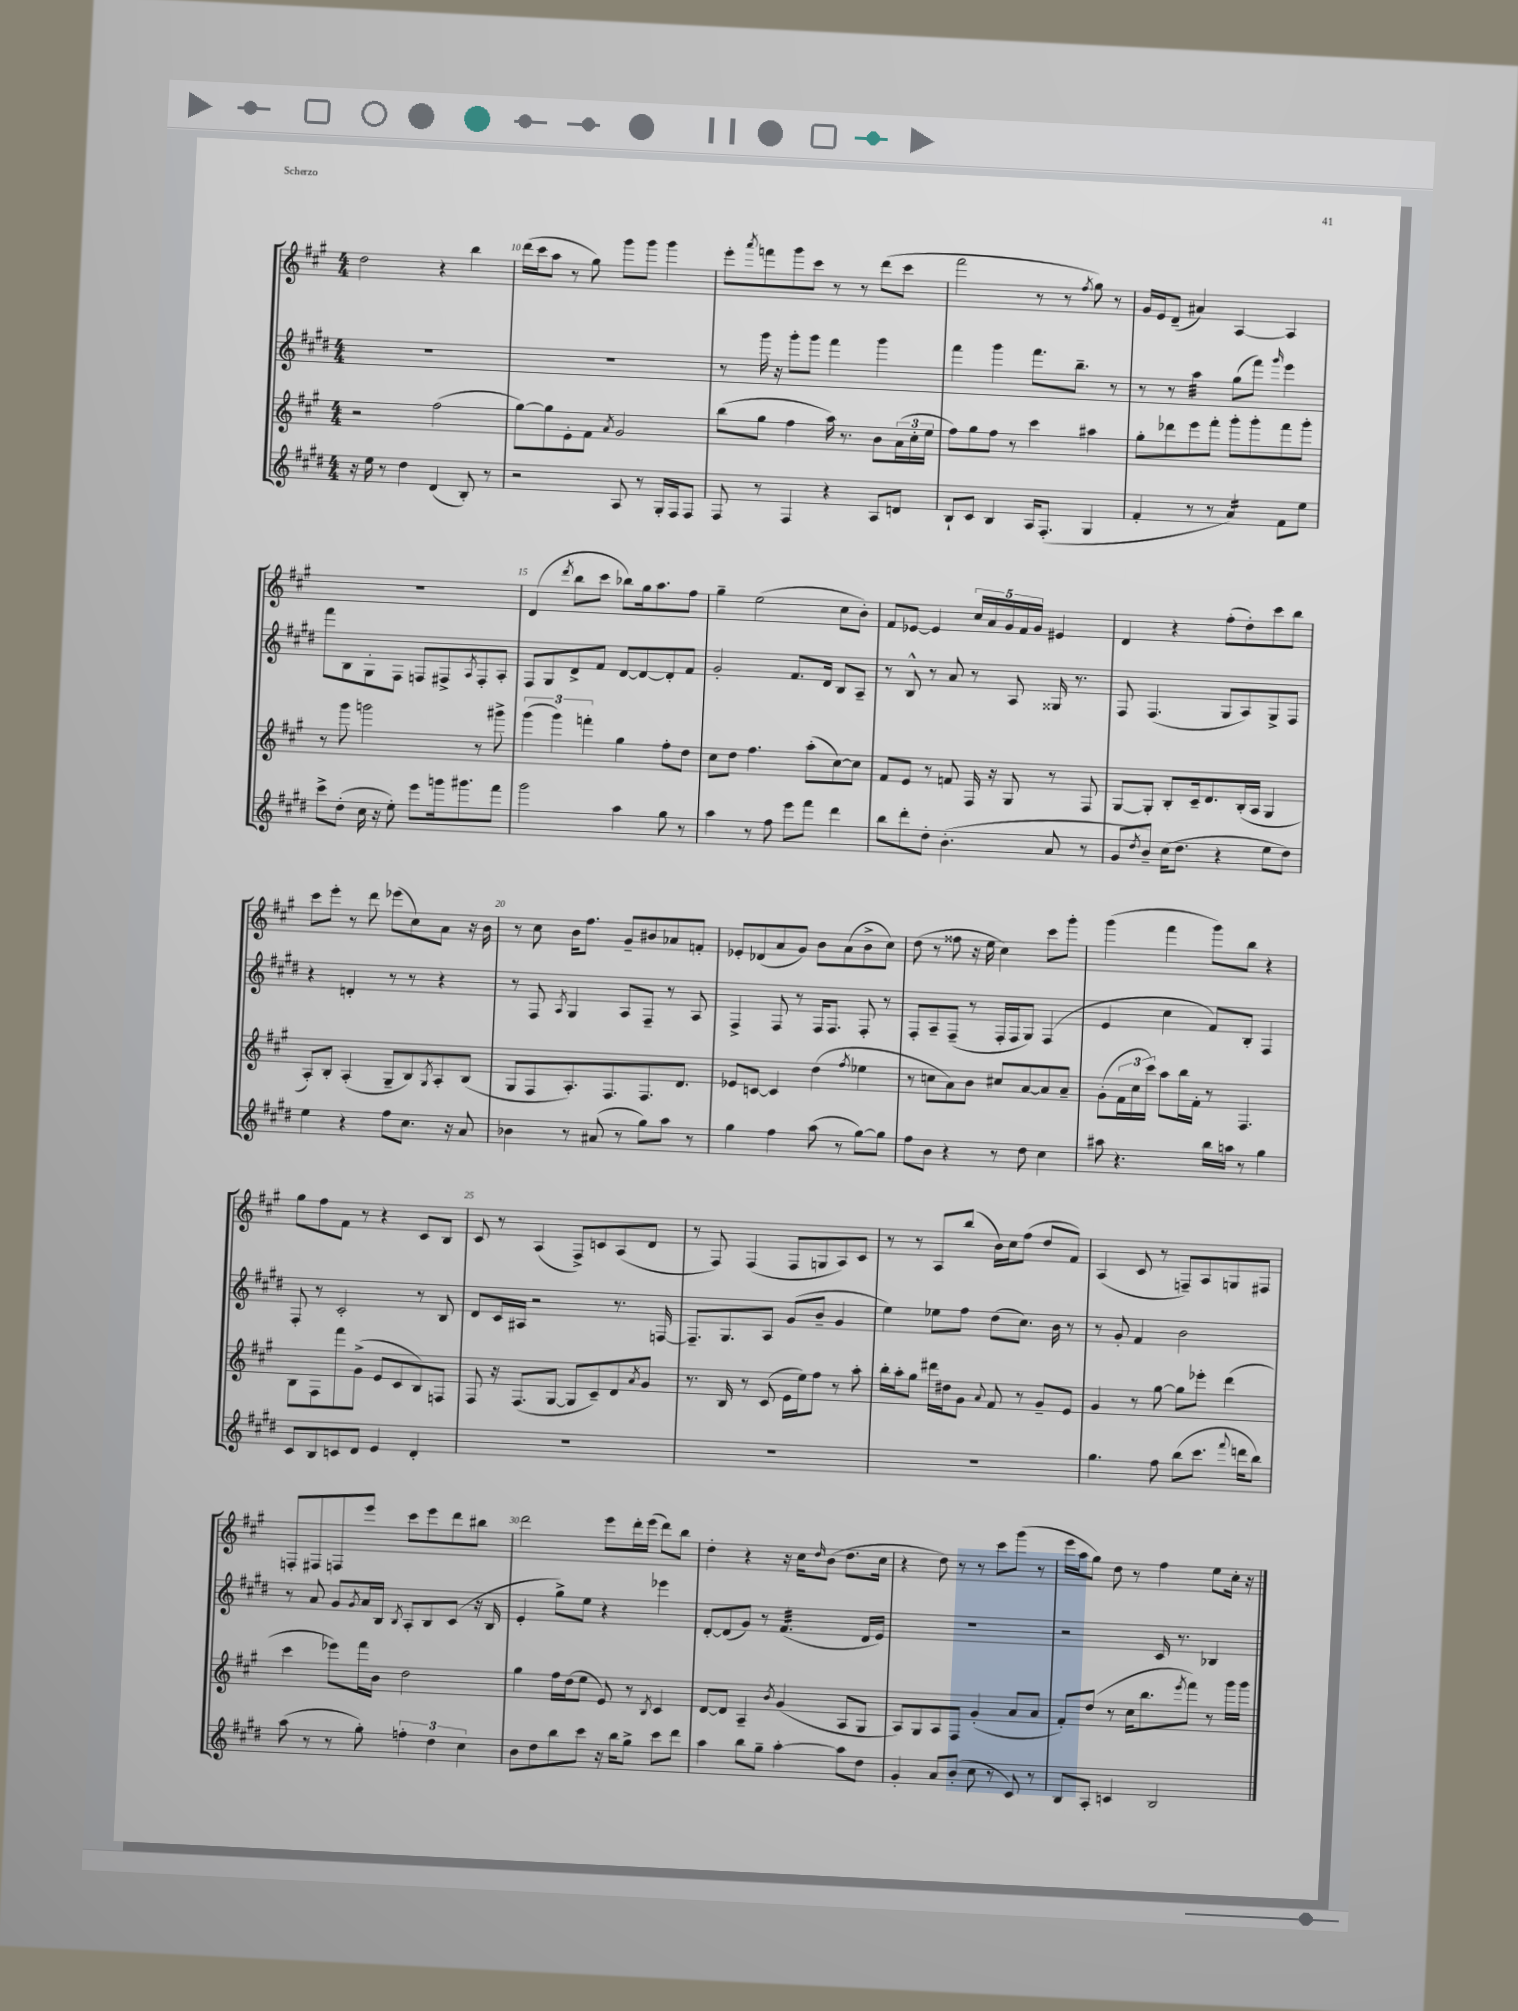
<<
\new StaffGroup <<
\new Staff = "s0" {
    \clef treble \key a \major \numericTimeSignature \time 4/4
    d''2 r4 b''4 |
    d'''16( cis'''16 a''8 r8 gis''8) gis'''8 gis'''8 gis'''4 |
    e'''8-. \acciaccatura { a'''8 } f'''8 gis'''8 cis'''8 r8 r8 d'''8( cis'''8 |
    fis'''2 r8 r8 \acciaccatura { fis''8 } gis''8) r8 |
    gis'16 e'16 d'8--( ais'4) a4~ a4 |
    R1 |
    d'4( \acciaccatura { d'''8 } b''8 cis'''8 bes''8) gis''16 a''8. fis''8 |
    gis''4-- e''2( cis''8 b'8-.) |
    fis'8 ees'8~ ees'4 \tuplet 5/4 { cis''16 a'16 gis'16 fis'16 gis'16 } eis'4 |
    d'4 r4 fis''8-.( d''8-.) cis'''8 b''8 |
    cis'''8 e'''8-. r8 d'''8 ees'''8( cis''8) a'8 r16 b'16 |
    r8 cis''8 b'16 fis''8. gis'8-- bis'8 aes'8 f'8-. |
    ees'8-. des'8( a'8 gis'8) b'8 a'8( b'8-> cis''8) |
    d''8( r8 fisis''8 r16 e''16 cis''4) cis'''8 gis'''8-. |
    gis'''4( fis'''4 gis'''8) b''8 r4 |
    gis''8 fis''8 fis'8 r8 r4 cis'8 b8 |
    cis'8 r8 a4( fis8->) c'8 a8( d'8 |
    r8 fis8) fis4( fis8 g8 a8) cis'8 |
    r8 r8 a8 b''8( b'16) cis''16 fis''8( d''8 fis'8) |
    a4( cis'8 r8 f8--) a8 g8 fis8 |
    f8-. fis8 f8 e'''8 cis'''8 e'''8 d'''8 bis''8 |
    d'''2 e'''8 d'''16-. e'''16( d'''8) b''8 |
    d''4-. r4 r16 cis''16 \grace { d''16 } b'8( d''8. cis''16 |
    r4 d''8) r8 r8 cis'''8 gis'''8( r8 |
    e'''16 a''16 gis''8) d''8 r8 fis''4 e''8 cis''16-. r16 \bar "|." |
}
\new Staff = "s1" {
    \clef treble \key e \major \numericTimeSignature \time 4/4
    R1 |
    R1 |
    r8 gis'''16 r16 gis'''8-. gis'''8 fis'''4 gis'''4 |
    fis'''4 gis'''4 fis'''8. b''8.-- r8 |
    r8 r8 a''4:32 gis''8( fis'''8) \grace { gis'''16 } e'''4 |
    fis'''8 b8 gis8-. fis8 f8 fis8-> \acciaccatura { a8 } fis8-. a8-. |
    fis8 gis8 dis'8-> fis'8 dis'8~ dis'8~ dis'8-. fis'8 |
    gis'2-. fis'8. dis'16 b8 a8-- |
    r8 b8-^ r8 a'8 r8 a8 gisis16 r8. |
    fis8 fis4.( gis8 a8) gis8-> fis8 |
    r4 d'4-. r8 r8 r4 |
    r8 fis8 \acciaccatura { a8 } gis4 a8 fis8-- r8 a8 |
    fis4-> fis8 r8 fis16 fis8. fis8-. r8 |
    fis8-. a8-- fis8--( r8 fis16-. fis16 gis8) fis4( |
    e'4 cis''4 fis'8) b8-. fis4 |
    fis8-. r8 cis'2-. r8 b8 |
    dis'8 cis'16 ais16 r2 r8. f16~ |
    f8.-- gis8. a8 gis'8( b'8-- gis'4 |
    e''4) ees''8 fis''8 dis''8( cis''8.) b'16 r8 |
    r8 gis'8-. fis'4 b'2 |
    r8 a'8 gis'8 \acciaccatura { gis'8 } a'16 b16 \acciaccatura { b8 } a8-. b8 cis'8( r16 b16 |
    e'4-. gis''8->) e''8 r4 ees'''4 |
    dis'8~-. dis'8( gis'8) r8 fis'4.:32( dis'16 e'16) |
    R1 |
    r2 cis'16 r8. bes4 \bar "|." |
}
\new Staff = "s2" {
    \clef treble \key a \major \numericTimeSignature \time 4/4
    r2 fis''2( |
    gis''8~) gis''8 e'8-. fis'8 \acciaccatura { a'8 } gis'2 |
    b''8( gis''8 fis''4 a''16) r8. b'8 \tuplet 3/2 { a'16( cis''16-. e''16 } |
    fis''8) gis''8 fis''8 r8 cis'''4 ais''4 |
    gis''8-. des'''8 e'''8 fis'''8-. gis'''8-. gis'''8-. fis'''8 gis'''8-. |
    r8 gis'''8 g'''2 r8 gis'''8-> |
    \tuplet 3/2 { gis'''4( gis'''4) f'''4-. } gis''4 fis''8-. d''8 |
    cis''8 d''8 fis''4. a''8-.( cis''8~) cis''8 |
    fis'8 e'8 r8 f'8 fis16 r16 gis8 r8 fis8 |
    gis8~ gis8-. b8-. cis'16-- d'8. b16-.( a16 gis4 |
    a8-.) b8-. a4-.( gis8-- b8) \acciaccatura { gis8 } a8-. b8( |
    gis8 fis8 a8.-.) fis8. fis8. d'8. |
    ees'8 c'8~ c'4 d''4( \acciaccatura { fis''8 } ees''4 |
    r8 c''8 a'8) b'8 cis''8 a'8~ a'8 a'8-- |
    gis'8-.( \tuplet 3/2 { fis'16 cis''16 cis'''16) } a''8 b''16 fis'16-. r8 fis4. |
    b8 fis8 fis'''8 gis'8->( e'8 cis'8 b8) f8 |
    fis8 r16 fis8.( gis8~ gis8 cis'8--) d'8 \acciaccatura { a'8 } gis'8 |
    r8. b16 r8 cis'8( e'16 e''16) fis''8 r8 a''8-. |
    b''16-. a''16-. gis''8 dis'''16 dis''16 gis'8 \appoggiatura { a'8 } fis'8 r8 gis'8-- e'8 |
    gis'4 r8 gis''8~ gis''8 ees'''8-. d'''4( |
    cis'''4 ees'''8) fis'''16 b'16 d''2 |
    gis''4 fis''16 d''16( e''8 e'8) r8 \acciaccatura { b8 } cis'4 |
    d'8~ d'8 a4-- \acciaccatura { b'8 } gis'4( a8 gis8 |
    a8) gis8 a8 fis8 gis'4-.( a'8 a'8 |
    fis'8-.) d''8( r8 cis''16 b''8. \acciaccatura { e'''8 } fis'''8) r8 gis'''16 gis'''16 \bar "|." |
}
\new Staff = "s3" {
    \clef treble \key e \major \numericTimeSignature \time 4/4
    r16 e''16 r8 dis''4 dis'4( b8-.) r8 |
    r2 a8 r8 gis16-. fis16 fis8 |
    fis8 r8 fis4 r4 a8 d'8 |
    b8-! cis'8 b4 a16 fis8.-.( gis4 |
    fis'4-. r8 r8 a'4:16) fis'8 e''8 |
    cis'''8-> dis''8-.( cis''16 r16 e''8-.) e'''8 g'''16 gis'''8. fis'''8 |
    gis'''2 a''4 gis''8 r8 |
    a''4 r8 fis''8 e'''8 fis'''8 dis'''4 |
    b''8 dis'''8-. dis''8-. b'4.-.( a'8 r8 |
    gis'8 \acciaccatura { dis''8 } b'8--) cis''16( dis''8. r4 e''8 dis''8) |
    e''4 r4 fis''8 cis''8. r16 a'8 |
    bes'4 r8 ais'8( r8 gis''8) a''8 r8 |
    gis''4 fis''4 a''8( r8 gis''8~) gis''8 |
    fis''8 b'8 r4 r8 dis''8 cis''4 |
    ais''8 r4. b''16 a''16 r8 gis''4 |
    cis'8 b8 c'8 dis'8 e'4 dis'4-. |
    R1 |
    R1 |
    R1 |
    gis''4. fis''8 b''8( cis'''8. \appoggiatura { fis'''8 } d'''16 b''8) |
    a''8( r8 r8 gis''8-.) \tuplet 3/2 { f''4-. dis''4 cis''4 } |
    b'8 dis''8 b''8 cis'''8 r16 b''16 gis''8-> cis'''8 dis'''8 |
    a''4 b''8 gis''8-- a''4~-. a''8 dis''8 |
    gis'4-. a'8 b'8-.( cis''8 r8 cis'8) r8 |
    b8 a8-. c'4 b2 \bar "|." |
}
>>
>>
\layout { \context { \Score currentBarNumber = #9 \override BarNumber.break-visibility = ##(#f #t #t) barNumberVisibility = #(every-nth-bar-number-visible 5) } }
